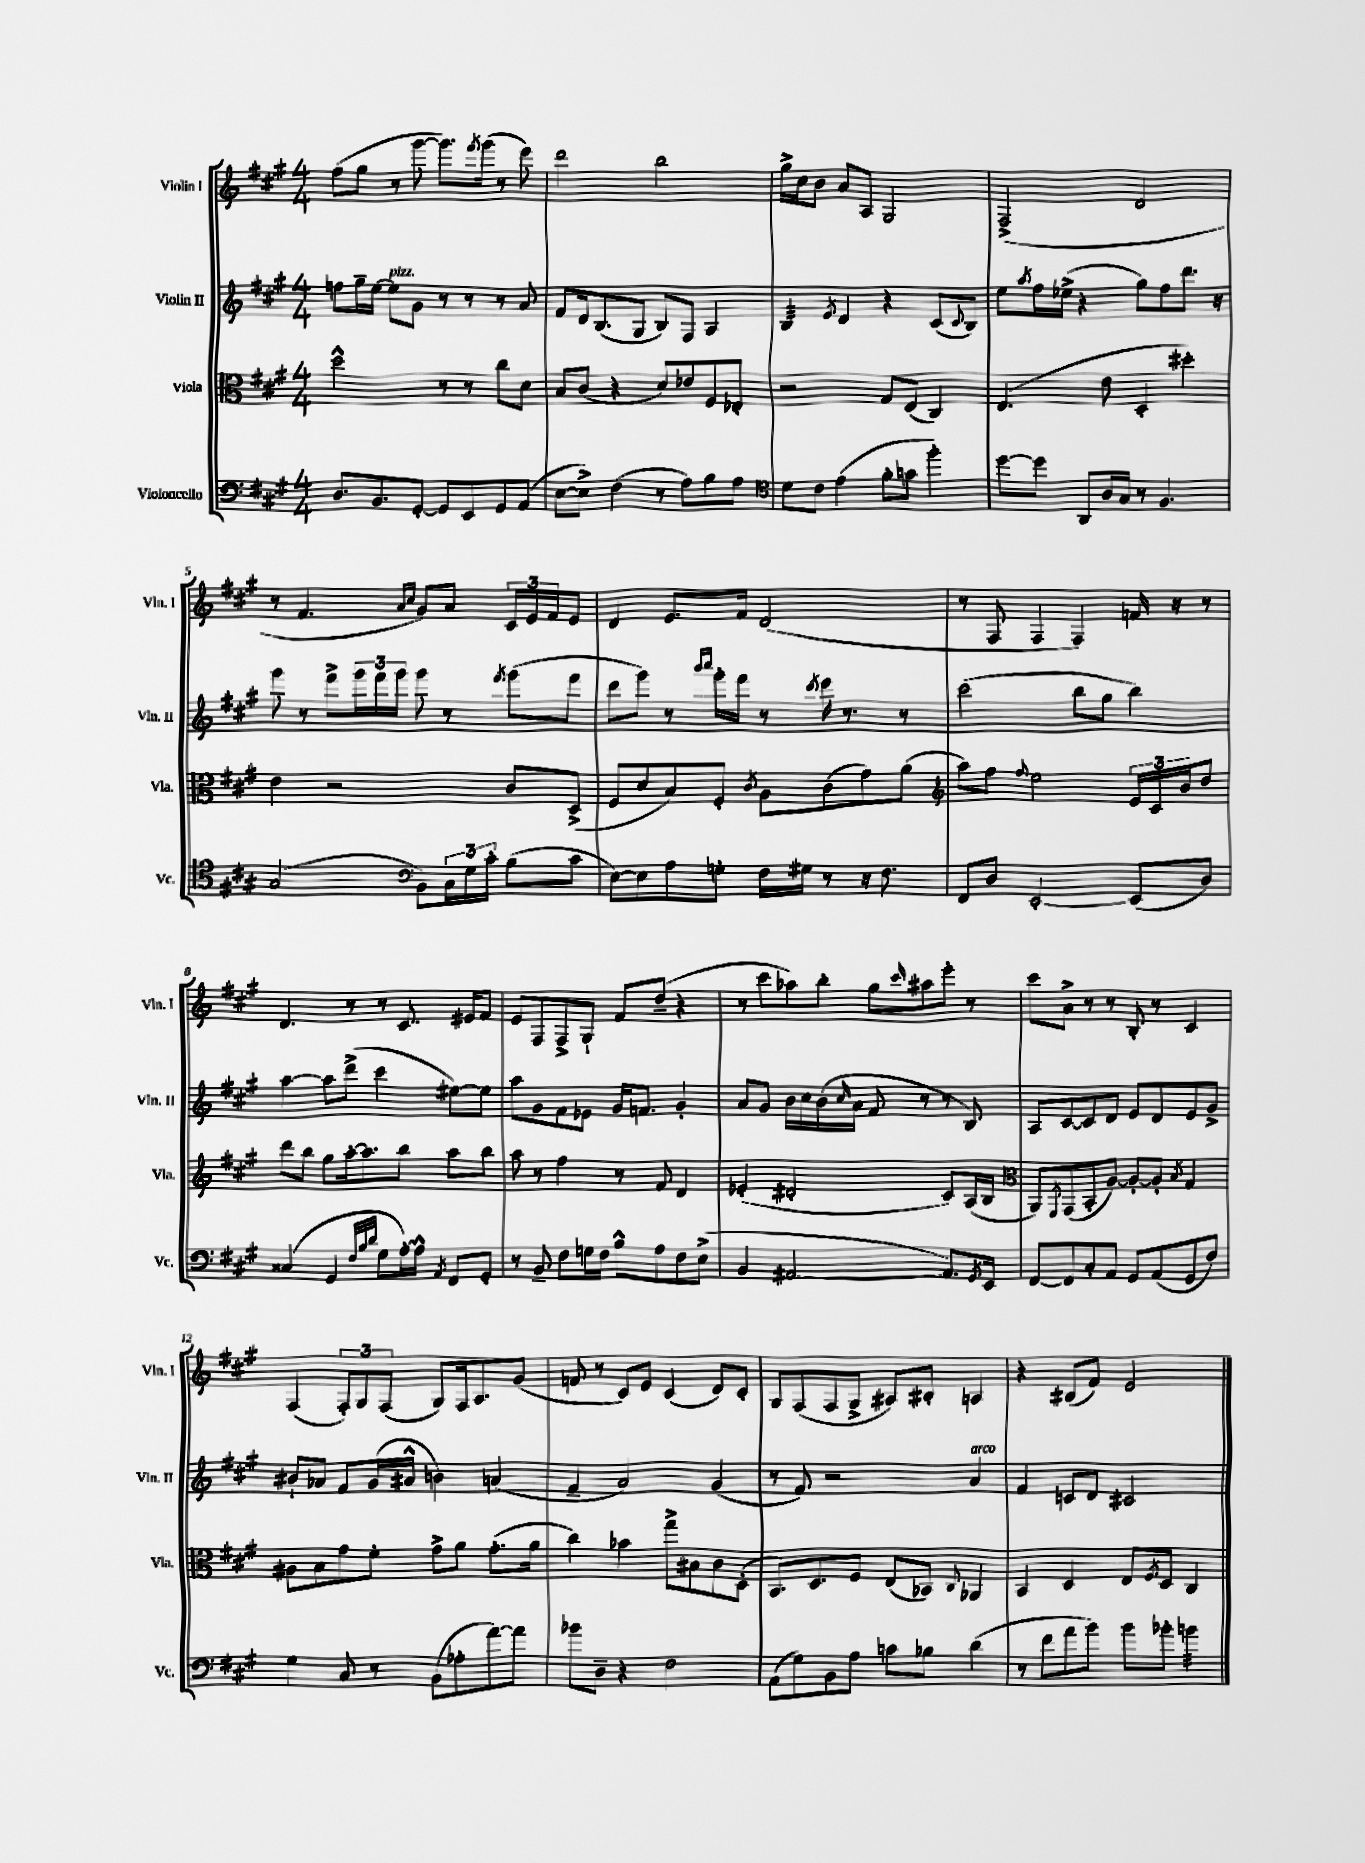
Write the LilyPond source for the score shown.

<<
\new StaffGroup <<
\new Staff = "s0" \with { instrumentName = "Violin I" shortInstrumentName = "Vln. I" } {
    \clef treble \key a \major \numericTimeSignature \time 4/4
    fis''8( gis''8 r8 gis'''8~ gis'''8.) \acciaccatura { fis'''8 } gis'''16( r8 e'''8) |
    d'''2 b''2 |
    gis''16-> cis''16 b'8 a'8 a8 gis2 |
    fis2->( d'2 |
    r8 fis'4. \grace { a'16 cis''16 } gis'8) a'8 \tuplet 3/2 { cis'16 e'16 fis'16 } e'8 |
    d'4 e'8. fis'16 d'2( |
    r8 fis8 fis4 fis4) f'16 r16 r8 |
    d'4. r8 r8 cis'8. eis'16 fis'8 |
    e'8 fis8 fis8-> gis8-! fis'8 d''8--( r4 |
    r8 cis'''8 aes''8) b''8-. gis''8 \grace { cis'''16 } ais''8 e'''8-. r8 |
    cis'''8 a'8-> r8 r8 b8-. r8 cis'4 |
    fis4( \tuplet 3/2 { fis8-.) gis8 fis8( } gis8) fis16 a8. gis'8( |
    f'8 r8 cis'8) e'8 cis'4( d'8) cis'8-. |
    gis8 fis8( fis8 gis8-> ais8) bis8-. a4 |
    r4 bis8( fis'8) e'2 \bar "|." |
}
\new Staff = "s1" \with { instrumentName = "Violin II" shortInstrumentName = "Vln. II" } {
    \clef treble \key a \major \numericTimeSignature \time 4/4
    f''8 gis''16-- e''16~ e''8^\markup { \italic "pizz." } gis'8 r8 r8 r8 a'8 |
    fis'8 d'16 b8.( gis8 b8) fis8 a4 |
    b4:32 \acciaccatura { e'8 } d'4 r4 cis'8( \appoggiatura { cis'8 } b8) |
    e''8 \acciaccatura { a''8 } fis''16 ees''16->( r4 gis''8) fis''8 d'''8. r16 |
    gis'''8 r8 fis'''8-> \tuplet 3/2 { gis'''16 fis'''16 gis'''16 } gis'''8 r8 \acciaccatura { fis'''8 } gis'''8( fis'''8 |
    d'''8 gis'''8) r8 \grace { b'''16 cis''''16 } gis'''16-. fis'''16 r8 \acciaccatura { d'''8 } e'''16 r8. r8 |
    cis'''2( b''8 gis''8 b''4) |
    a''4~ a''8 d'''8->( cis'''4 eis''8~) eis''8 |
    a''8 gis'8 fis'8 ees'8 gis'16 f'8. gis'4-. |
    a'8 gis'8 b'16 cis''16 b'16( \grace { cis''16 } a'16 fis'8 r8 r8 b8) |
    a8 cis'8~ cis'8 d'8 e'8 d'8 e'8 gis'8-> |
    bis'8-! aes'8 fis'8 gis'16( ais'16-^ b'4) a'4( |
    fis'4-- a'2) gis'4( |
    r8 fis'8) r2 a'4^\markup { \italic "arco" } |
    fis'4 c'8 d'8 cis'2 \bar "|." |
}
\new Staff = "s2" \with { instrumentName = "Viola" shortInstrumentName = "Vla." } {
    \clef alto \key a \major \numericTimeSignature \time 4/4
    d''2-^ r8 r8 cis''8 d'8 |
    b8 cis'8( r4 d'8) ees'8 fis8 ees8-. |
    r2 gis8 e8( cis4) |
    e4.( e'8 d4-. dis''4-.) |
    e'4 r2 cis'8 d8->( |
    fis8 d'8 b8) fis8-. \acciaccatura { cis'8 } a8 cis'8( gis'8) a'8( |
    \clef treble a''8) fis''8 \appoggiatura { fis''8 } e''2 \tuplet 3/2 { e'16 cis'16 b'16 } d''8 |
    d'''8 b''8 gis''8 a''16~-. a''8. b''8 a''8 b''8 |
    a''8 r8 fis''4 r8 fis'8 d'4 |
    ees'4-.( dis'2-. cis'8) a16( b16 |
    \clef alto a,8) \acciaccatura { fis,8 } gis,8( b,8-. a8~) a8~-. a8-. \acciaccatura { b8 } gis4 |
    ais8 b8 gis'8 fis'8-. gis'8-> a'8 gis'8.-.( a'16 |
    cis''4) bes'4 gis''8-> bis8 cis'8 d8-.( |
    b,8.) d8. fis8 e8( bes,8) \appoggiatura { cis8 } aes,4 |
    b,4 d4 e8 \acciaccatura { fis8 } d8 cis4 \bar "|." |
}
\new Staff = "s3" \with { instrumentName = "Violoncello" shortInstrumentName = "Vc." } {
    \clef bass \key a \major \numericTimeSignature \time 4/4
    d8. b,8. gis,8~-. gis,8 e,8 gis,8 a,8( |
    e8~ e8->) fis4( r8 a8) b8 a8 |
    \clef tenor d'8 cis'8 e'4( fis'8-. g'8 fis''4-.) |
    d''8~ d''8 a,8 a16 gis16 r8 fis4. |
    gis2( \clef bass b,8) \tuplet 3/2 { cis16 gis16 cis'16-. } b8( cis'8 |
    e8~) e8 a8 g8-. fis16 gis16 r8 r16 fis8. |
    fis,8 d8 e,2~-. e,8( d8) |
    cisis4( gis,4 \grace { fis32 b32 d'32 } gis8 a16~-.) a16-^ \acciaccatura { a,8 } fis,8 gis,8-. |
    r8 b,8-- fis8 g16 fis16 b8-^ a8 fis8 e8->( |
    b,4 ais,2~ ais,8.) \acciaccatura { gis,8 } e,16 |
    fis,8~ fis,8 cis8-. a,8 gis,8 a,8( gis,8 fis8) |
    gis4 cis8 r8 b,8( aes8-. a'8~) a'8 |
    bes'8 d8-- r4 fis2 |
    a,8( gis8) b,8 a8 c'8 bes8 d'4( |
    r8 fis'8 a'8 b'8) b'8 bes'8-. b'4:32 \bar "|." |
}
>>
>>
